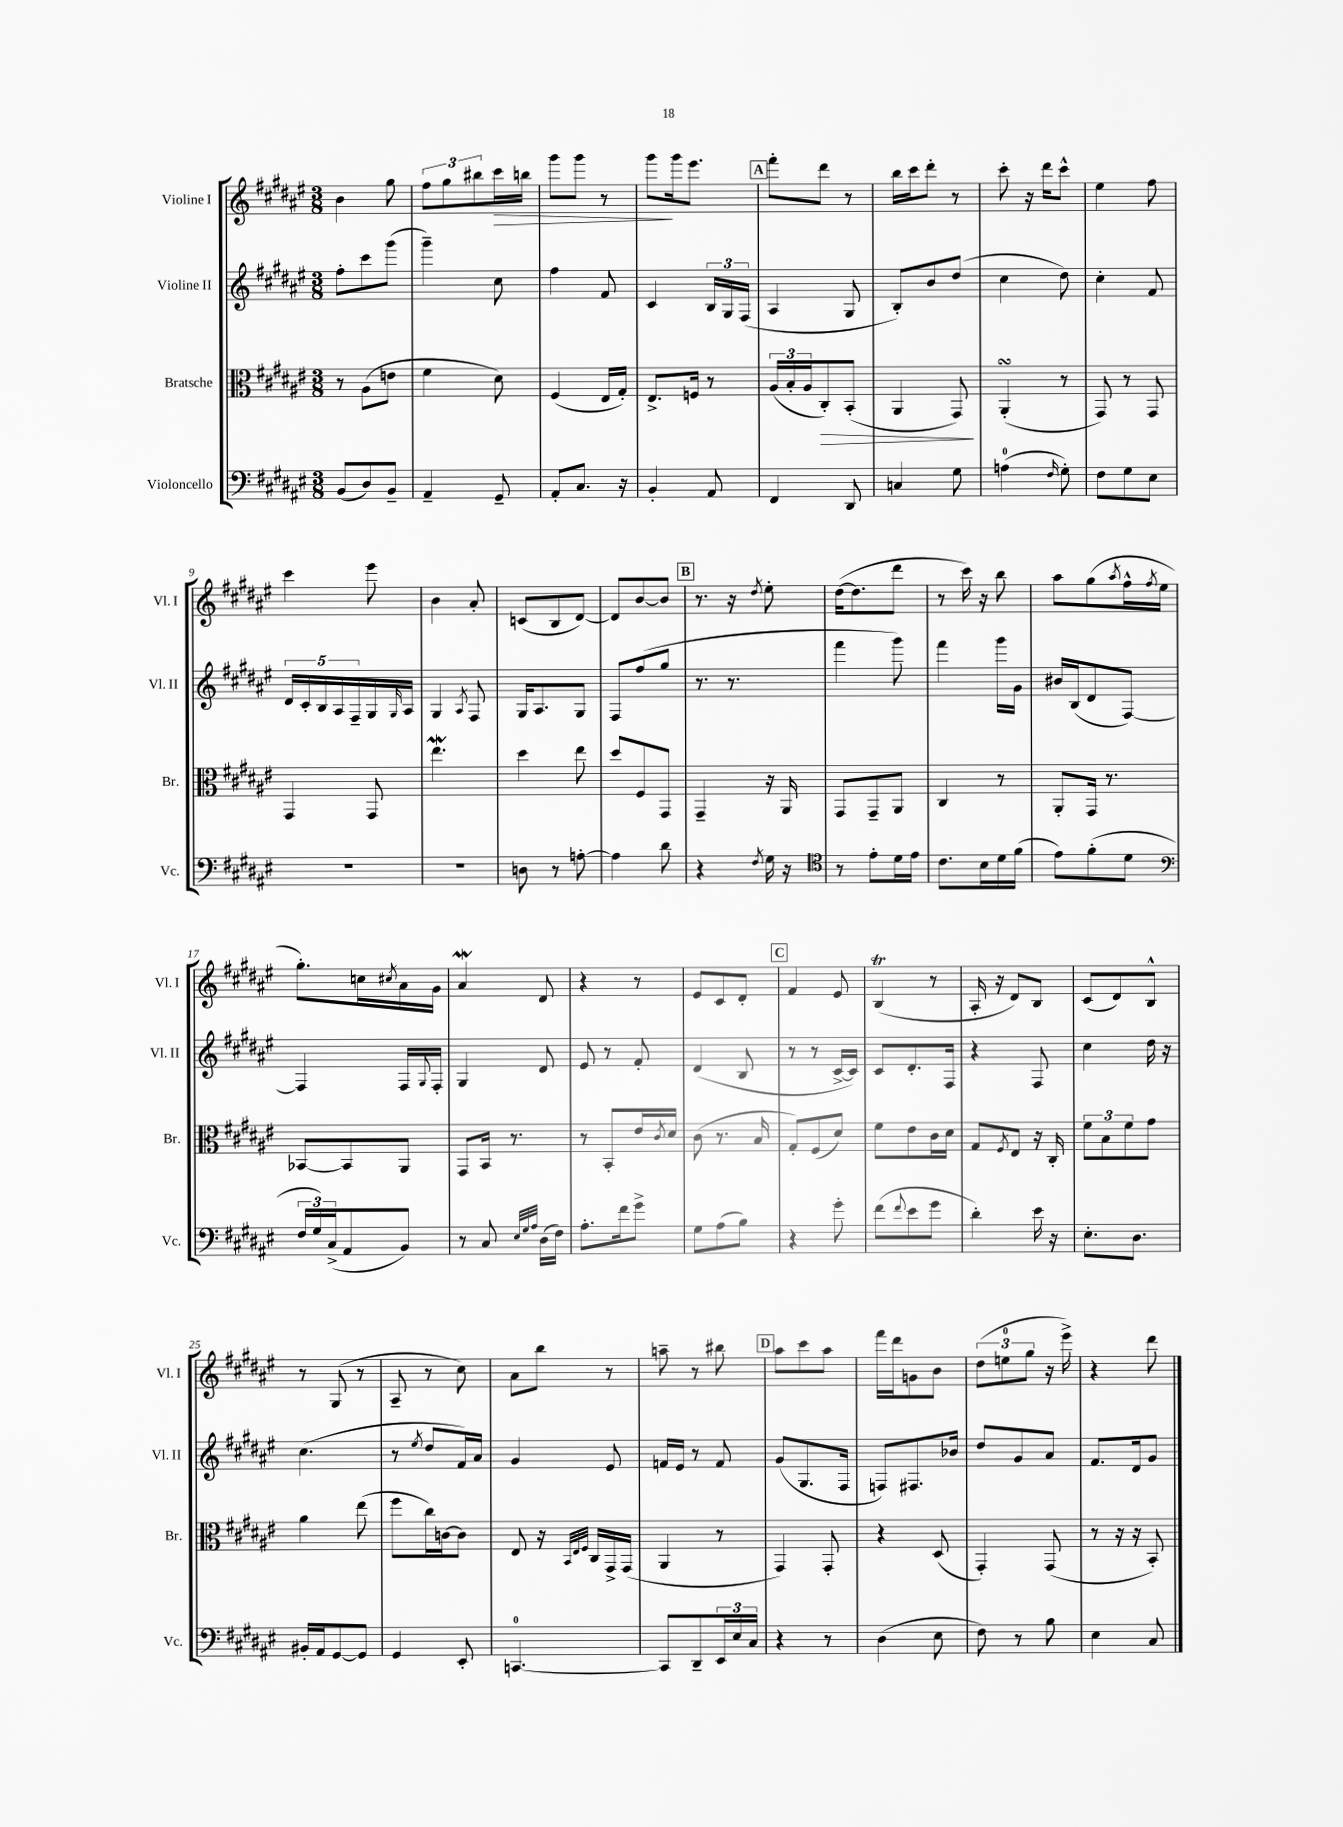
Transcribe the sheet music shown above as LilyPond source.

<<
\new StaffGroup <<
\new Staff = "s0" \with { instrumentName = "Violine I" shortInstrumentName = "Vl. I" } {
    \clef treble \key fis \major \numericTimeSignature \time 3/8
    b'4 gis''8 |
    \tuplet 3/2 { fis''8 gis''8 bis''8 } cis'''16\> b''16 |
    gis'''8 gis'''8 r8 |
    gis'''8\! gis'''16 eis'''8. |
    \mark \markup { \box "A" } fis'''8-. dis'''8 r8 |
    b''16 cis'''16 dis'''8-. r8 |
    cis'''8-. r16 dis'''16 cis'''8-^ |
    eis''4 fis''8 |
    cis'''4 eis'''8 |
    b'4 ais'8-. |
    c'8( b8 dis'8~) |
    dis'8 b'8~ b'8 |
    \mark \markup { \box "B" } r8. r16 \acciaccatura { dis''8 } eis''8-. |
    dis''16~( dis''8. dis'''8 |
    r8 cis'''16) r16 b''8 |
    ais''8 gis''8( \acciaccatura { ais''8 } fis''16-^ \acciaccatura { fis''8 } eis''16 |
    gis''8.-.) c''16 \acciaccatura { cis''8 } ais'16 gis'16 |
    ais'4\mordent dis'8 |
    r4 r8 |
    eis'8 cis'8 dis'8-. |
    \mark \markup { \box "C" } fis'4 eis'8 |
    b4\trill( r8 |
    ais16-. r16 dis'8) b8 |
    cis'8( dis'8) b8-^ |
    r8 gis8( r8 |
    ais8-- r8 cis''8) |
    ais'8 b''8 r8 |
    a''8-- r8 bis''8 |
    \mark \markup { \box "D" } ais''8 cis'''8 ais''8 |
    fis'''16 dis'''16 g'8 b'8 |
    \tuplet 3/2 { dis''8( e''8-0 gis''8 } r16 eis'''16->) |
    r4 dis'''8 \bar "|." |
}
\new Staff = "s1" \with { instrumentName = "Violine II" shortInstrumentName = "Vl. II" } {
    \clef treble \key fis \major \numericTimeSignature \time 3/8
    fis''8-. cis'''8 gis'''8( |
    gis'''4--) cis''8 |
    fis''4 fis'8 |
    cis'4 \tuplet 3/2 { b16 gis16 fis16( } |
    \mark \markup { \box "A" } ais4 gis8 |
    b8-.) b'8 dis''8( |
    cis''4 dis''8) |
    cis''4-. fis'8 |
    \tuplet 5/4 { dis'16 cis'16-. b16 ais16 fis16-- } gis16 \grace { gis16 } ais16 |
    gis4 \acciaccatura { ais8 } fis8 |
    gis16 ais8. gis8 |
    fis8 fis''8( gis''8 |
    \mark \markup { \box "B" } r8. r8. |
    fis'''4 gis'''8) |
    fis'''4 gis'''16 gis'16 |
    bis'16 b16( dis'8 fis8~) |
    fis4 fis16 \appoggiatura { gis8 } fis16-. |
    gis4 dis'8 |
    eis'8 r8 fis'8-. |
    dis'4( b8 |
    \mark \markup { \box "C" } r8 r8 cis'16~-> cis'16) |
    cis'8 dis'8.-. fis16 |
    r4 fis8 |
    cis''4 dis''16 r16 |
    cis''4.( |
    r8 \acciaccatura { eis''8 } dis''8 fis'16) ais'16 |
    gis'4 eis'8 |
    f'16 eis'16 r8 f'8 |
    \mark \markup { \box "D" } gis'8( gis8. fis16 |
    f8) fis8. bes'16 |
    dis''8 gis'8 ais'8 |
    fis'8. dis'16 gis'8 \bar "|." |
}
\new Staff = "s2" \with { instrumentName = "Bratsche" shortInstrumentName = "Br." } {
    \clef alto \key fis \major \numericTimeSignature \time 3/8
    r8 ais8( e'8 |
    fis'4 dis'8) |
    fis4( eis16 gis16-.) |
    eis8.-> f16 r8 |
    \mark \markup { \box "A" } \tuplet 3/2 { ais16( b16-. ais16 } cis8-.\>) b,8-.( |
    ais,4 gis,8\!) |
    ais,4-.\turn( r8 |
    gis,8) r8 gis,8 |
    gis,4 gis,8 |
    eis''4.\mordent |
    dis''4 eis''8 |
    dis''8 fis8 gis,8 |
    \mark \markup { \box "B" } gis,4-- r16 ais,16 |
    gis,8 gis,8-- ais,8 |
    cis4 r8 |
    ais,8-. gis,16 r8. |
    bes,8~ bes,8 ais,8 |
    gis,8 b,16 r8. |
    r8 b,8-. eis'16 \acciaccatura { cis'8 } dis'16 |
    cis'8( r8. b16 |
    \mark \markup { \box "C" } gis8-.) fis8( dis'8) |
    fis'8 eis'8 cis'16 dis'16 |
    gis8 \acciaccatura { fis8 } eis8 r16 cis16-. |
    \tuplet 3/2 { fis'8 b8 fis'8 } gis'8 |
    ais'4 eis''8( |
    fis''8 cis''16) c'16~ c'8 |
    eis8 r16 \grace { b,32 eis32 fis32 } cis16 gis,16-> gis,16( |
    ais,4 r8 |
    \mark \markup { \box "D" } gis,4) gis,8-. |
    r4 dis8( |
    gis,4-.) gis,8( |
    r8 r16 r16 b,8-.) \bar "|." |
}
\new Staff = "s3" \with { instrumentName = "Violoncello" shortInstrumentName = "Vc." } {
    \clef bass \key fis \major \numericTimeSignature \time 3/8
    b,8( dis8) b,8-- |
    ais,4-- gis,8-- |
    ais,8-. cis8. r16 |
    b,4-. ais,8 |
    \mark \markup { \box "A" } fis,4 dis,8 |
    c4 gis8 |
    a4-0( \grace { fis16 } gis8-.) |
    fis8 gis8 eis8 |
    R4. |
    R4. |
    d8 r8 a8~-. |
    a4 dis'8 |
    \mark \markup { \box "B" } r4 \acciaccatura { fis8 } gis16 r16 |
    \clef tenor r8 eis'8-. dis'16 eis'16 |
    cis'8. b16 dis'16 fis'16( |
    eis'8) fis'8-.( dis'8 |
    \clef bass \tuplet 3/2 { fis16 gis16) cis16->( } ais,8 b,8) |
    r8 cis8 \grace { eis32 gis32 ais32 } dis16( fis16) |
    ais8.-. fis'16 gis'8-> |
    gis8 ais8( b8) |
    \mark \markup { \box "C" } r4 gis'8-. |
    fis'8( \appoggiatura { fis'8 } eis'8 gis'8 |
    dis'4-.) eis'16 r16 |
    eis8.-. dis8. |
    bis,16-. ais,16 gis,8~ gis,8 |
    gis,4 eis,8-. |
    c,4.-0~ |
    c,8 dis,8-- \tuplet 3/2 { eis,16 eis16 cis16 } |
    \mark \markup { \box "D" } r4 r8 |
    dis4( eis8 |
    fis8) r8 b8 |
    eis4 cis8 \bar "|." |
}
>>
>>
